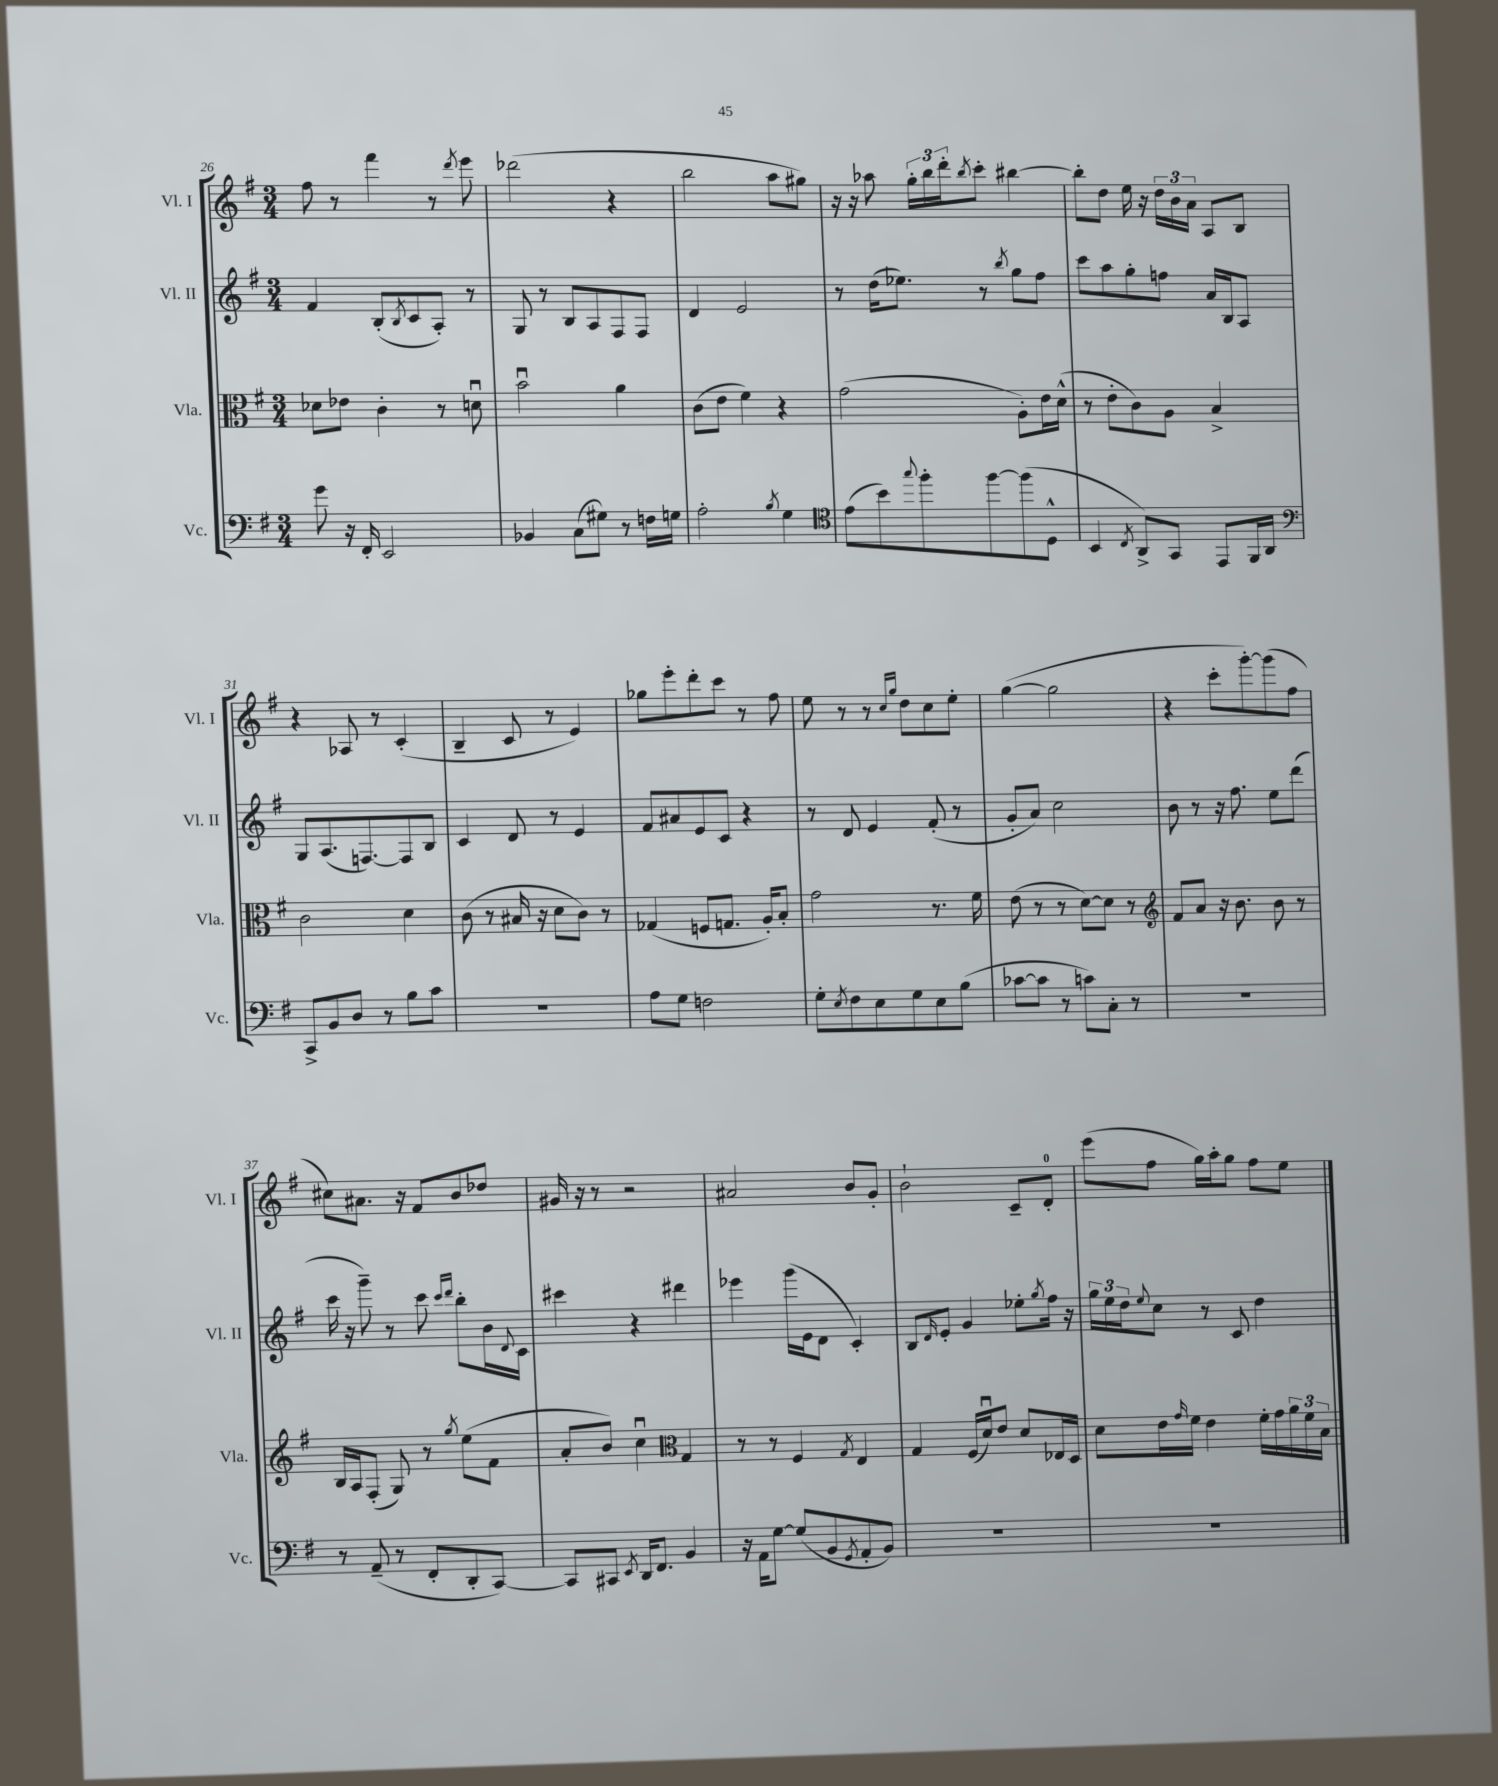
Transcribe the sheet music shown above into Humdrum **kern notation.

**kern	**kern	**kern	**kern
*part4	*part3	*part2	*part1
*staff4	*staff3	*staff2	*staff1
*I"Vc.	*I"Vla.	*I"Vl. II	*I"Vl. I
*I'Vc.	*I'Vla.	*I'Vl. II	*I'Vl. I
*clefF4	*clefC3	*clefG2	*clefG2
*k[f#]	*k[f#]	*k[f#]	*k[f#]
*M3/4	*M3/4	*M3/4	*M3/4
=26	=26	=26	=26
8g\	8d-X\L	4f#/	8ff#\
16r	8e-X\J	.	8r
16FF#'/	.	.	.
2EE/	4c'\	(8B'/L	4fff#\
.	.	8qB/	.
.	.	8c/	.
.	8r	8A'/J)	8r
.	.	.	8qddd/
.	8dnu\	8r	8eee\
=27	=27	=27	=27
4BB-X/	2bu\	8G/	(2ddd-X\
.	.	8r	.
(8C\L	.	8B/L	.
8G#X\J)	.	8A/	.
8r	4a\	8F#/	4r
16Fn\LL	.	8F#/J	.
16Gn\JJ	.	.	.
=28	=28	=28	=28
2A'\	(8c\L	4d/	2bb\
.	8e\J	.	.
.	4f#\)	2e/	.
8qB/	.	.	.
4G\	4r	.	8aa\L
.	.	.	8gg#X\J)
=29	=29	=29	=29
*clefC4	*	*	*
(8e\L	(2g\	8r	16r
.	.	.	16r
8b\)	.	(16dd\KL	8aa-X\
.	.	8.ee-X\J)	.
8qqgg/	.	.	.
8ff#'\	.	.	24gg'\LL
.	.	.	24bb\
.	.	.	24ddd'\J
.	.	.	8qbb/
[8ff#\	.	8r	8ccc'\J
.	.	8qbb/	.
(8ff#\]	8A'\L)	8gg\L	[4bb#X\
8D^^\J	16e\L	8ff#\J	.
.	(16d^^\JJ	.	.
=30	=30	=30	=30
4BB/	8r	8ccc\L	8bb#'\L]
.	8e'\L	8aa\	8dd\J
8qC/	.	.	.
8AA^/L)	8c\)	8gg'\	16ee\
.	.	.	16r
8GG/J	8A\J	8ffn\J	24dd\LL
.	.	.	24b\
.	.	.	24a\JJ
8EE/L	4B^/	16a/LL	8A/L
.	.	16B/J	.
16FF#/L	.	8A/J	8B/J
16AA/JJ	.	.	.
!!LO:LB:g=z
=31	=31	=31	=31
*clefF4	*	*	*
8CC^/L	2c\	8G/L	4r
8BB/	.	(8.A/	.
8D/J	.	.	8A-X/
.	.	[8.Fn/)	.
8r	.	.	8r
8B\L	4d\	8F/]	(4c'/
8c\J	.	8B/J	.
=32	=32	=32	=32
2.r	(8c\	4c/	4B~/
.	8r	.	.
.	16B#X/	8d/	8c/
.	16r	.	.
.	8d\L	8r	8r
.	8c\J)	4e/	4e/)
.	8r	.	.
=33	=33	=33	=33
8A\L	(4G-X/	8f#/L	8gg-X\L
8G\J	.	8a#X/	8eee'\
2Fn\	8Fn/L	8e/	8ddd'\
.	8.Gn/J	8c/J	8ccc\J
.	.	4r	8r
.	16A'/KL)	.	.
.	8B'/J	.	8ff#\
=34	=34	=34	=34
8G'\L	2g\	8r	8ee\
8qE/	.	.	.
8F#\	.	8d/	8r
8E\	.	4e/	8r
.	.	.	16qqcc/LL
.	.	.	16qqgg/JJ
8G\	.	.	8dd\L
8E\	8.r	(8f#'/	8cc\
(8B\J	.	8r	8ee'\J
.	16f#\	.	.
=35	=35	=35	=35
[8c-X\L	(8e\	8g'/L	([4gg\
8c-\J]	8r	8a/J)	.
8r	8r	2cc\	2gg\]
8cn\L)	[8d\L)	.	.
8C'\J	8d\J]	.	.
8r	8r	.	.
=36	=36	=36	=36
*	*clefG2	*	*
2.r	8f#/L	8b\	4r
.	8a/J	8r	.
.	16r	16r	8ccc'\L
.	8.b\	8.ff#\	.
.	.	.	[8ggg'\)
.	8b\	8ee\L	(8ggg\]
.	8r	(8ddd\J	8ff#\J
!!LO:LB:g=z
=37	=37	=37	=37
8r	16B/LL	16ccc\	8cc#X\L)
.	16A/J	16r	.
(8AA~/	(8F#'/J	8ggg~\)	8.a#X\J
8r	8G/)	8r	.
.	.	.	16r
8FF#'/L	8r	8ccc\	8f#/L
.	.	16qqccc/LL	.
.	8qgg/	16qqddd/JJ	.
8DD'/	(8ee\L	8bb'\L	8b/
[8CC/J)	8f#\J	16b\L	8dd-X/J
.	.	8qqd/	.
.	.	16c\JJ	.
=38	=38	=38	=38
8CC/L]	8a'/L	4ccc#X\	16g#X/
.	.	.	16r
8CC#X/J	8b/J)	.	8r
8qEE/	.	.	.
16DD/KL	4ccu\	4r	2r
8.FF#/J	.	.	.
*	*clefC3	*	*
4BB/	4G/	4ddd#X\	.
=39	=39	=39	=39
16r	8r	4eee-X\	2a#X/
16AA\KL	.	.	.
[8G\J	8r	.	.
(8G/L]	4F#/	(16ggg\LL	.
.	.	16e\J	.
8BB/	.	8d\J	.
8qGG/	8qG/	.	.
8AA'/	4E/	4c'/)	8b/L
8BB/J)	.	.	8g'/J
=40	=40	=40	=40
2.r	4G/	8B/L	2b`\
.	.	16qqd/	.
.	.	8e'/J	.
.	(16F#/LL	4g/	.
.	16du/J)	.	.
.	8e/J	.	.
.	8d/L	8ee-X'\L	8c~/L
.	.	8qgg/	.
.	16E-X/L	16ff#\Jk	8d'/J
.	16D/JJ	16r	.
=41	=41	=41	=41
2.r	8d\L	24gg\LL	(8eee\L
.	.	24ee\	.
.	.	24dd\J	.
.	.	8qqee/	.
.	16e\L	8cc\J	8ff#\J
.	16qqg/	.	.
.	16f#\JJ	.	.
.	4e\	8r	16gg\LL)
.	.	.	16aa'\J
.	.	8c/	8gg\J
.	16f#'\LL	4dd\	8ff#\L
.	16g\	.	.
.	24a\	.	8ee\J
.	24f#\	.	.
.	24B\JJ	.	.
==	==	==	==
*-	*-	*-	*-
